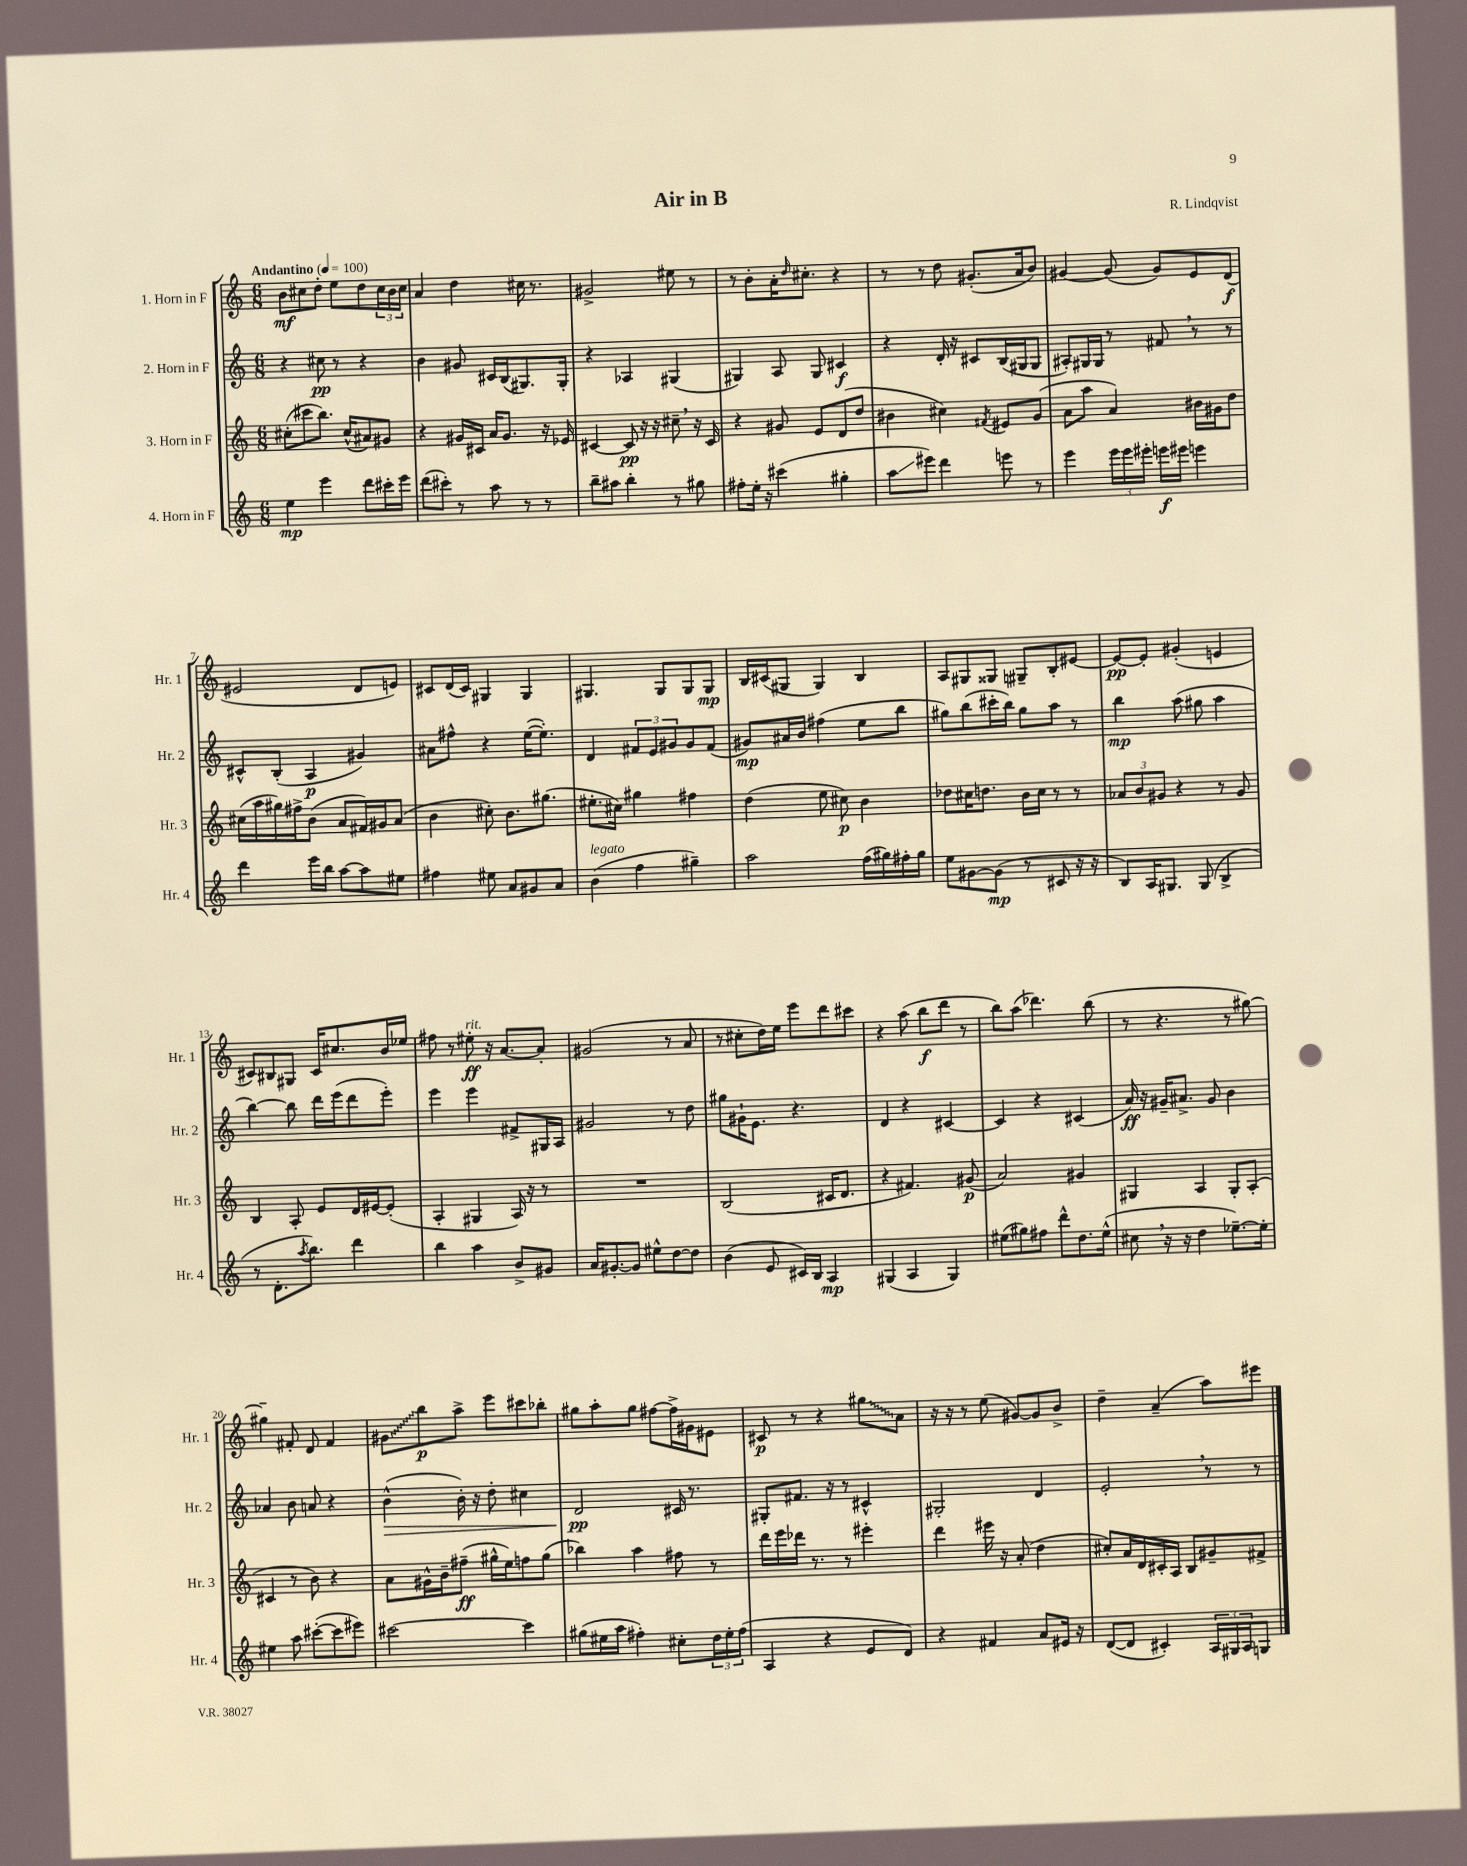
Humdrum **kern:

**kern	**kern	**kern	**kern
*staff4	*staff3	*staff2	*staff1
*clefG2	*clefG2	*clefG2	*clefG2
*k[]	*k[]	*k[]	*k[]
*M6/8	*M6/8	*M6/8	*M6/8
*MM100	*MM100	*MM100	*MM100
4ee	(8cc#'	4r	8b
.	8ccc#	.	8cc#
4eee	8.bb)	8cc#	8dd'
.	.	8r	8ee
.	(16cc#^^	.	.
8ddd	8a#)	4r	8dd
16ccc#'	8g#	.	24cc#
.	.	.	24b
16eee	.	.	.
.	.	.	24cc#
=	=	=	=
(8ddd	4r	4b	4a
8ccc#')	.	.	.
8r	16g#	8g#	4dd
.	16c#	.	.
8aa	16a	16c#	.
.	8.g#	(16B	.
8r	.	8.G#)	16cc#
.	.	.	8.r
8r	16r	.	.
.	16e-	16G#'	.
=	=	=	=
8bb~	[4c#	4r	2g#^
8aa#	.	.	.
4bb'	8c#]	4A-	.
.	16r	.	.
.	16r	.	.
8r	8cc#~	(4G#	8ee#
8gg#	16r	.	8r
.	16c#	.	.
=	=	=	=
8ff#'	4r	4G#)	8r
16ee'	.	.	8b'
16r	.	.	.
(4ccc#	8g#	8A	16a'
.	.	.	16qqdd
.	.	.	8.cc#'
.	8e	8G#	.
4gg#'	(8d	4c#	4r
.	8dd	.	.
=	=	=	=
8aa	4b#	4r	8r
8eee#)	.	.	8r
4ddd	4cc#)	16d'	8dd
.	.	16r	.
.	.	8c#	(8.g#'
.	8qf#	.	.
8eee	8e#	(16B	.
.	.	16G#	16a
8r	(8g	8G#	8b)
=	=	=	=
4eee	8a	8A#')	[4g#
.	8aa	16G#	.
.	.	16G#	.
24eee	4a)	8r	(8g#]
24eee	.	.	.
24eee#'	.	.	.
16eee	.	8f#	8g#)
16eee#	.	.	.
4eee	16b#	8r	8e
.	16g#	.	.
.	8dd	8r	(8d
=	=	=	=
4ddd	(16cc#	8c#^^	2e#
.	16aa	.	.
.	16gg#)	(8B'	.
.	16ff#^	.	.
16eee	(8b	4A	.
16bb	.	.	.
[8aa	8a	.	.
8aa]	16f#)	4g#)	8d
.	16g#	.	.
8ee#	(8a	.	8e)
=	=	=	=
4ff#	4b	8a#	8c#
.	.	8ff#^^	(16d
.	.	.	16c#)
8ee#	8cc#')	4r	4G#
8a	8.b	.	.
8g#	.	([16ee	4G#
.	(8.gg#	8.ee'])	.
8a	.	.	.
=	=	=	=
(4b	8.ee#'	4d	4.G#
.	16cc#)	.	.
4ff	4gg#	12f#	.
.	.	12e	.
.	.	.	8G#
.	.	12g#	.
4gg#~)	4ff#	8g#	8G#
.	.	(8f#	8G#
=	=	=	=
2aa	(4dd	8g#)	16B
.	.	.	(16c#
.	.	16a#	8G#
.	.	16b	.
.	8ee	(4ff#	4G#)
.	8cc#)	.	.
(16ff	4b	8ee	4B
16gg#)	.	.	.
16ff#'	.	8bb	.
16gg#	.	.	.
=	=	=	=
8ee	8dd-	8gg#)	8A
[8g#	16cc#	(8bb	8G#
.	8.dd	.	.
(8g#]	.	16ccc#'	8G##
.	.	16bb)	.
8r	16b	8gg#	8G#~
.	16cc#	.	.
8c#	8r	8aa	8B'
16r	8r	8r	[8e#
16r	.	.	.
=	=	=	=
8B)	12a-	4bb	8e#_
.	12b	.	.
16A	.	.	8e#']
.	12g#	.	.
8.G#	.	.	.
.	4r	(8aa	(4g#'
(8G#	.	8gg#	.
4B^	8r	4aa	4e
.	8g#	.	.
=	=	=	=
8r	4B	[4bb)	8c#)
8.d'	.	.	8B#
.	8A'	8bb]	8G#
8qaa	.	.	.
8.bb)	.	.	.
.	8e	16ddd	16c#
.	.	(16eee	8.cc#
4ddd	16d	8ddd	.
.	[16e#	.	.
.	(8e#']	8eee')	16b
.	.	.	16ee-
=	=	=	=
4bb	4A'	4eee	8ff#
.	.	.	8r
4aa	4G#	4eee	8ee#'
.	.	.	16r
.	.	.	[8.a
8b^	16A)	8f#^	.
.	16r	.	.
8g#	8r	16G#	8a']
.	.	16A	.
=	=	=	=
16a	2.r	2g#	(2g#
[8.g#'	.	.	.
8g#]	.	.	.
8ee#^^	.	.	.
[8dd	.	8r	8r
8dd]	.	8dd	8a
=	=	=	=
(4b	(2B	8gg#	8r
.	.	16g#`	8cc#'
.	.	8.e	.
8e	.	.	16dd)
.	.	.	16ee
16c#)	.	4.r	8eee
16B	.	.	.
4A	16c#	.	8ddd
.	8.d	.	.
.	.	.	8ccc#
=	=	=	=
(4G#	4r	4d	4r
4A	4.f#)	4r	(8aa
.	.	.	8bb
4G#)	.	[4c#	8ddd
.	(8g#	.	8r
=	=	=	=
(8ee#	2a)	4c#]	8bb)
8gg#)	.	.	(8aa
8ff#	.	4r	4.ddd-)
8ddd^^	.	.	.
8.dd	4g#	(4c#	.
.	.	.	(8bb
(16ee#^^	.	.	.
=	=	=	=
8cc#	4G#	16a)	8r
.	.	16r	.
16r	.	16g#~	4.r
16r	.	8.a#^	.
4dd	4A	.	.
.	.	8g#	.
[8.ee-~)	8G#'	4b	8r
.	(8A'	.	[8gg#)
16ee-']	.	.	.
=	=	=	=
4ee#	4c#	4a-	4gg#~]
8aa	8r	8b	8f#'
([8ccc#'	8b)	8a	8d
8ccc#]	4r	4r	4f#
8eee#)	.	.	.
=	=	=	=
[2ccc#	8a	(4b^^	8g#
.	16g#^^	.	8bb
.	16b~	.	.
.	(8ff#~	16b')	8aa^
.	.	16r	.
.	16gg#^^	8dd'	8eee
.	16ee)	.	.
4ccc#]	8ff	4cc#	8ccc#
.	(8gg#	.	8bb-'
=	=	=	=
(8gg#	4bb-)	2d	8gg#
16ee#	.	.	8aa'
16aa	.	.	.
4ff#')	4aa	.	8gg#
.	.	.	[8ff#
8cc#'	8ff#	16c#	16ff#^]
.	.	8.r	16g#
24dd	8r	.	8e#
24ee#'	.	.	.
(24ff#	.	.	.
=	=	=	=
4A	16ddd	8G#'	8c#
.	16eee	.	.
.	16ddd-	8.f#	8r
.	8.r	.	.
4r	.	.	4r
.	.	16r	.
.	8r	8r	.
8e	4eee#'	4c#^^	8gg#
8d)	.	.	8a
=	=	=	=
4r	4ddd	2G#'	16r
.	.	.	16r
.	.	.	8r
4f#	16eee#	.	(8ee
.	16r	.	.
.	(8a'	.	[8g#)
8a	4dd	4d	8g#]
16e#	.	.	8b^
16r	.	.	.
=	=	=	=
([8d	8cc#')	2e'	4dd~
8d]	16a	.	.
.	16d	.	.
4c#')	16c#'	.	(4a~
.	16A	.	.
.	8B	.	.
24A	8g#~	8r	8aa)
24G#	.	.	.
24A	.	.	.
8G	8f#^	8r	8eee#
==	==	==	==
*-	*-	*-	*-
